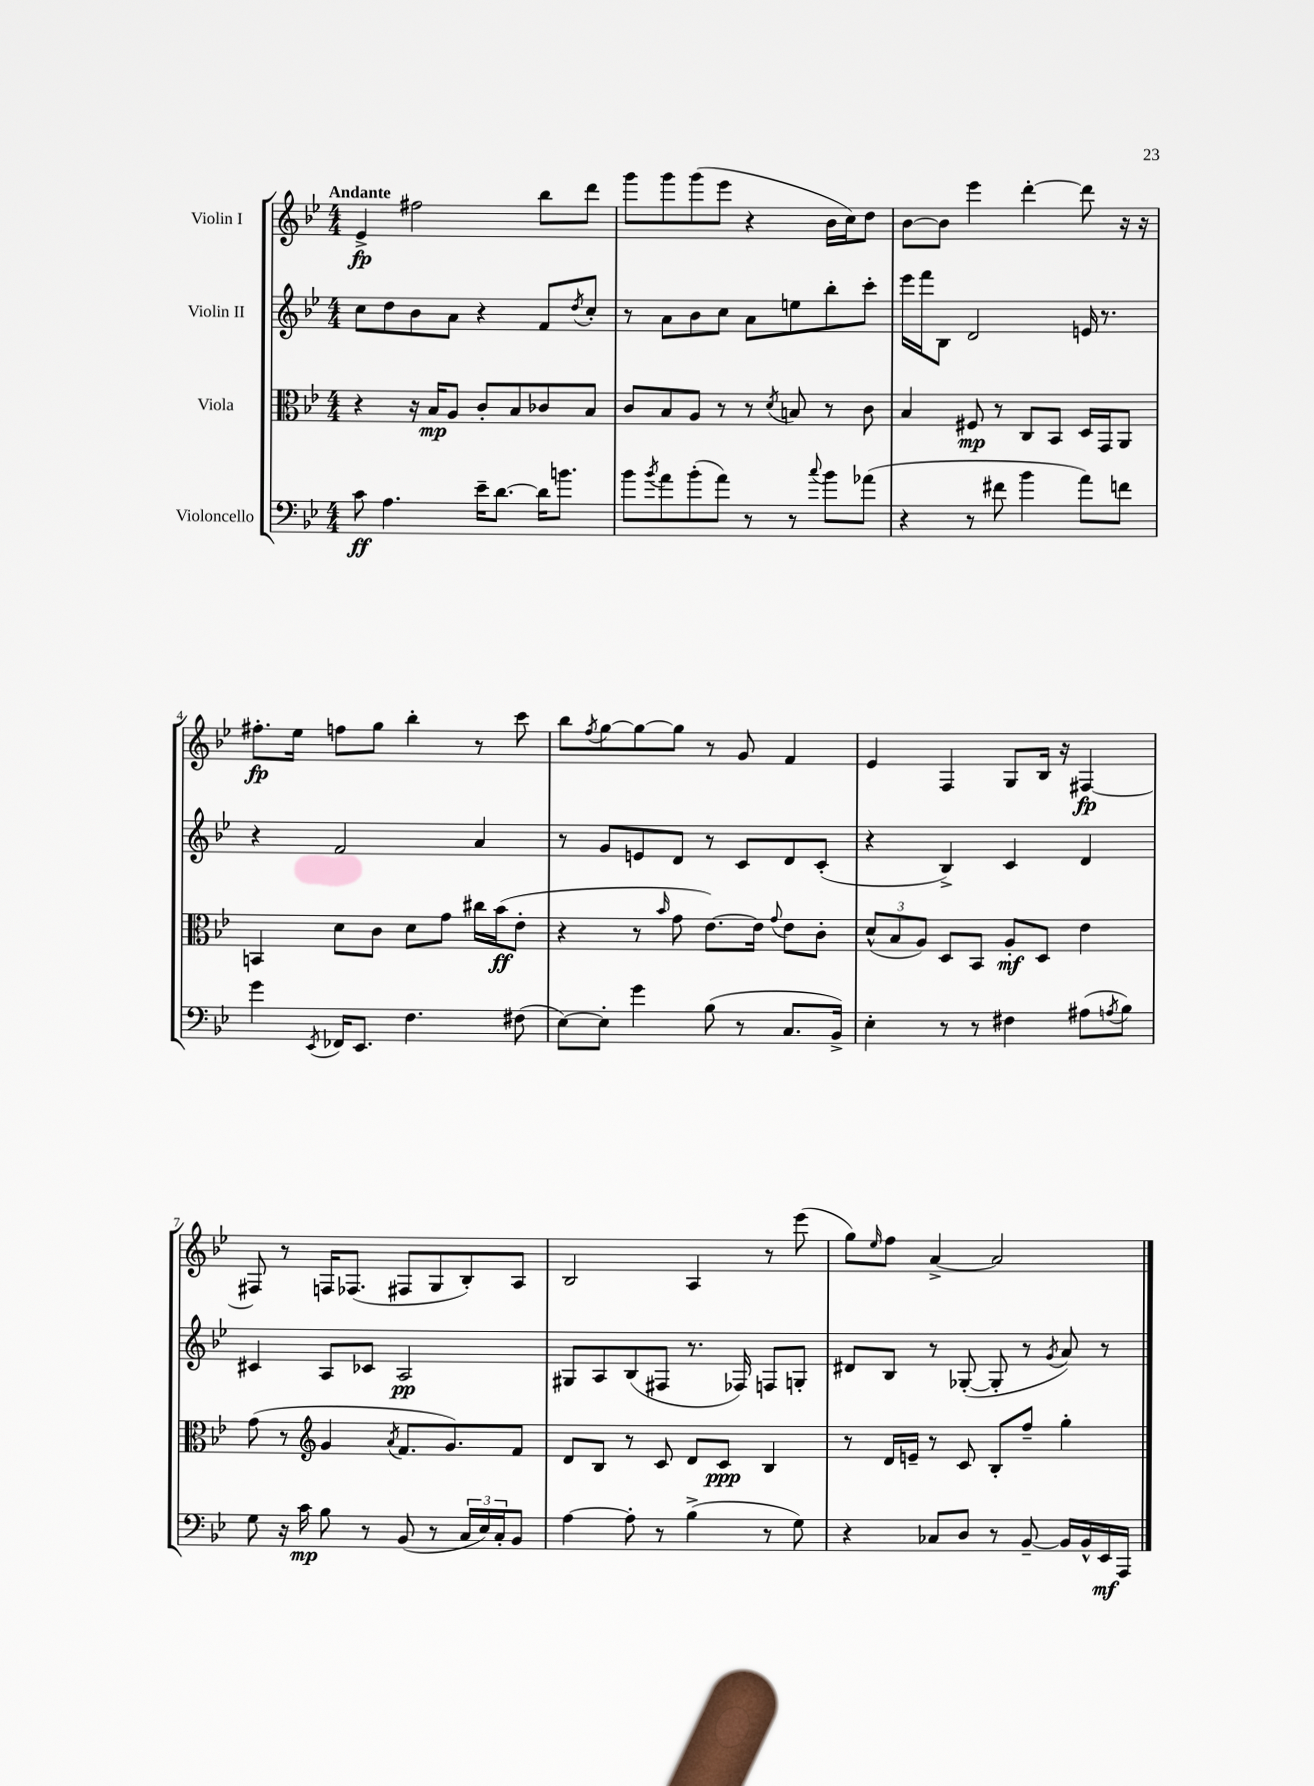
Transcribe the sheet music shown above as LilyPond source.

<<
\new StaffGroup <<
\new Staff = "s0" \with { instrumentName = "Violin I" } {
    \clef treble \key bes \major \numericTimeSignature \time 4/4 \tempo "Andante"
    ees'4->\fp fis''2 bes''8 d'''8 |
    g'''8 g'''8 g'''8( ees'''8 r4 bes'16 c''16) d''8 |
    bes'8~ bes'8 ees'''4 d'''4~-. d'''8 r16 r16 |
    fis''8.-.\fp ees''16 f''8 g''8 bes''4-. r8 c'''8 |
    bes''8 \acciaccatura { f''8 } g''8~ g''8~ g''8 r8 g'8 f'4 |
    ees'4 f4 g8 bes16 r16 fis4~\fp |
    fis8 r8 f16 fes8.( fis8 g8 bes8-.) a8 |
    bes2 a4 r8 ees'''8( |
    g''8) \grace { ees''16 } f''8 a'4~-> a'2 \bar "|." |
}
\new Staff = "s1" \with { instrumentName = "Violin II" } {
    \clef treble \key bes \major \numericTimeSignature \time 4/4
    c''8 d''8 bes'8 a'8 r4 f'8 \acciaccatura { d''8 } c''8-. |
    r8 a'8 bes'8 c''8 a'8 e''8 bes''8-. c'''8-. |
    ees'''16 f'''16 bes8 d'2 e'16 r8. |
    r4 f'2 a'4 |
    r8 g'8 e'8 d'8 r8 c'8 d'8 c'8-.( |
    r4 bes4->) c'4 d'4 |
    cis'4 a8 ces'8 a2\pp |
    gis8 a8 bes8( fis8 r8. fes16) f8 g8-. |
    dis'8 bes8 r8 ges8~-.( ges8-. r8 \acciaccatura { g'8 } a'8) r8 \bar "|." |
}
\new Staff = "s2" \with { instrumentName = "Viola" } {
    \clef alto \key bes \major \numericTimeSignature \time 4/4
    r4 r16 bes16\mp a8 c'8-. bes8 ces'8 bes8 |
    c'8 bes8 a8 r8 r8 \acciaccatura { d'8 } b8 r8 c'8 |
    bes4 fis8\mp r8 c8 bes,8 d16 g,16 a,8 |
    b,4 d'8 c'8 d'8 g'8 cis''16 bes'16\ff( ees'8-. |
    r4 r8 \grace { bes'16 } g'8 ees'8.~) ees'16 \appoggiatura { g'8 } ees'8 c'8-. |
    \tuplet 3/2 { d'8-^( bes8 a8) } d8 bes,8 a8-.\mf d8 ees'4 |
    g'8( r8 \clef treble g'4 \acciaccatura { a'8 } f'8. g'8.) f'8 |
    d'8 bes8 r8 c'8 d'8 c'8\ppp bes4 |
    r8 d'16 e'16-- r8 c'8 bes8-. f''8-- g''4-. \bar "|." |
}
\new Staff = "s3" \with { instrumentName = "Violoncello" } {
    \clef bass \key bes \major \numericTimeSignature \time 4/4
    c'8\ff a4. ees'16-- d'8.~ d'16 b'8. |
    bes'8 \acciaccatura { bes'8 } a'8 bes'8-.( a'8) r8 r8 \appoggiatura { c''8 } bes'8 aes'8( |
    r4 r8 fis'8 bes'4 a'8) f'8 |
    g'4 \acciaccatura { ees,8 } fes,16 ees,8. f4. fis8( |
    ees8~) ees8-. g'4 bes8( r8 c8. bes,16->) |
    ees4-. r8 r8 fis4 ais8( \acciaccatura { a8 } bes8) |
    g8 r16 c'16\mp bes8 r8 bes,8( r8 \tuplet 3/2 { c16 ees16) c16-. } bes,8 |
    a4~ a8-. r8 bes4->( r8 g8) |
    r4 ces8 d8 r8 bes,8~-- bes,16 bes,16-^ ees,16\mf a,,16 \bar "|." |
}
>>
>>
